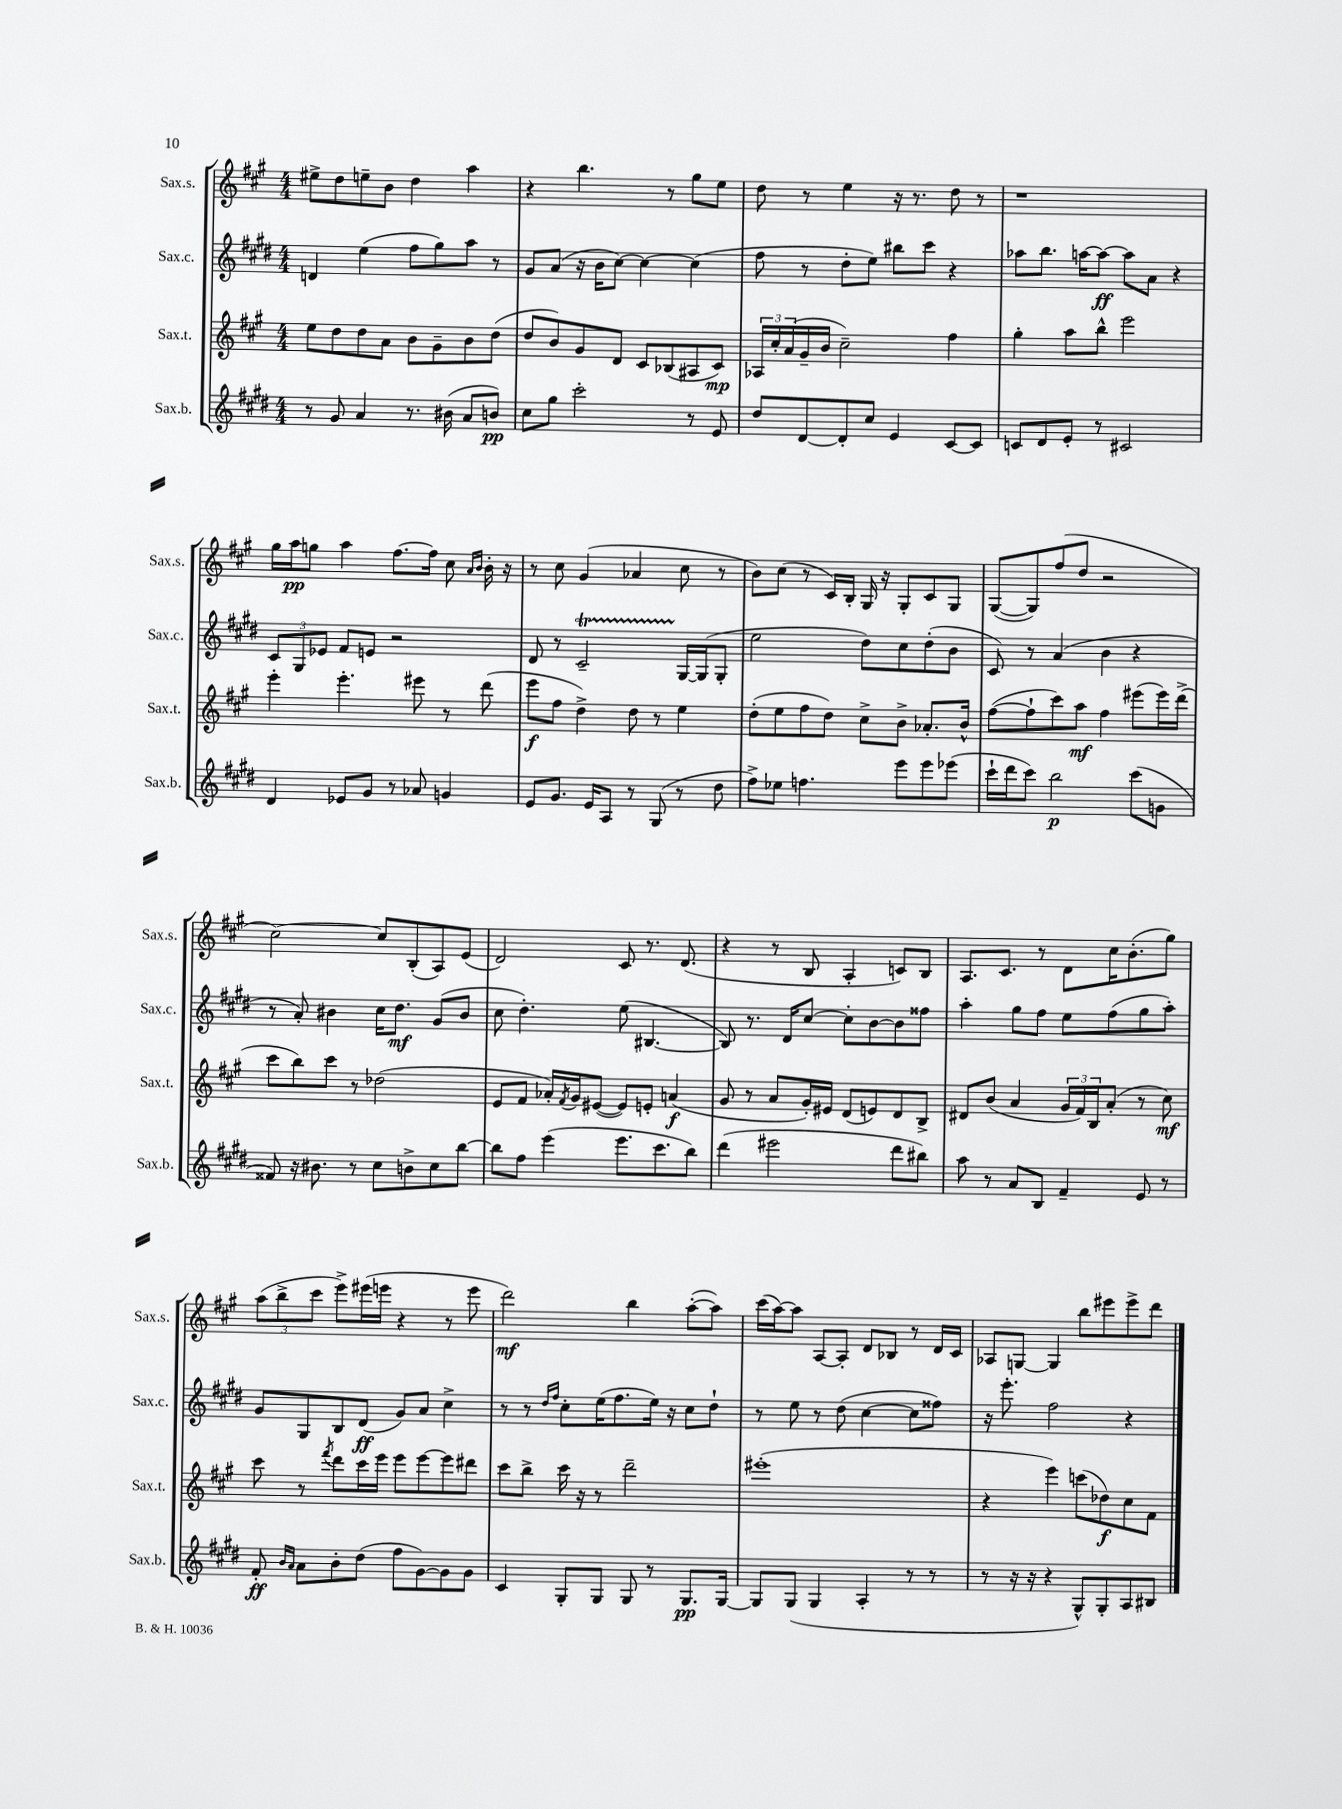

**kern	**kern	**kern	**kern
*staff4	*staff3	*staff2	*staff1
*clefG2	*clefG2	*clefG2	*clefG2
*k[f#c#g#d#]	*k[f#c#g#]	*k[f#c#g#d#]	*k[f#c#g#]
*M4/4	*M4/4	*M4/4	*M4/4
8r	8ee\L	4d/	8ee#^\L
8g#/	8dd\	.	8dd\
4a/	8dd\	(4ee\	8ee~\
.	8a\J	.	8b\J
8.r	8b\L	8ff#\L	4dd\
.	8g#~\	8gg#\)	.
(16b#\	.	.	.
8a/L	8b\	8aa\J	4aa\
8b/J)	(8dd\J	8r	.
=	=	=	=
8cc#\L	8dd/L	8g#/L	4r
8gg#\J	8b/)	(8a/J	.
2ccc#'\	8g#/	16r	4.bb\
.	.	16b\LK	.
.	8d/J	[8cc#\J)	.
.	8c#/L	4cc#\_	.
.	(8B-/	.	8r
8r	8A#/	(4cc#\]	8gg#\L
8e/	8c#/J)	.	8ee\J
=	=	=	=
8dd#/L	24A-/LL	8ff#\	8dd\
.	24cc#'/	.	.
.	(24a/	.	.
[8d#/	16g#~/	8r	8r
.	16b/JJ	.	.
8d#'/]	2cc#~\)	8dd#'\L	4ee\
8cc#/J	.	8ee\J)	.
4e/	.	8bb#\L	16r
.	.	.	8.r
.	.	8ccc#\J	.
[8c#/L	4ff#\	4r	8dd\
8c#/]J	.	.	8r
=	=	=	=
8c/L	4gg#'\	8aa-\L	1r
8d#/	.	8.bb\J	.
8e'/J	8aa\L	.	.
.	.	[16aa\LK	.
8r	8bb^^\J	8aa\_J	.
2c#/	2eee\	8aa\]L	.
.	.	8a\J	.
.	.	4r	.
=	=	=	=
4d#/	4eee'\	12c#/L	16gg#\LL
.	.	.	16aa\J
.	.	12G#/	.
.	.	.	8gg\J
.	.	12e-/J	.
8e-/L	4.eee'\	8f#/L	4aa\
8g#/J	.	8e/J	.
8r	.	2r	[8.ff#\L
8a-/	8eee#\	.	.
.	.	.	16ff#\]Jk
4g/	8r	.	8cc#\
.	.	.	16qqa/LL
.	.	.	16qqb/JJ
.	(8ddd\	.	16b'\
.	.	.	16r
=	=	=	=
8e/L	8eee\L	8d#/	8r
8.g#/J	8ff#\J	8r	8cc#\
.	4dd^\)	2c#~/	(4g#/
16e/LK	.	.	.
8A/J	.	.	.
8r	8dd\	.	4a-/
(8G#/	8r	.	.
8r	4ee\	[16G#/LL	8cc#\
.	.	(16G#/]J	.
8dd#\	.	8G#'/J	8r
=	=	=	=
8ff#^\L)	(8dd'\L	2ee\	8b\L)
8ee-\J	8ee\	.	(8cc#\J
4.ff\	8ff#\	.	8r
.	8dd\J)	.	16c#/LL)
.	.	.	16B'/JJ
.	8cc#^\L	8dd#\L)	16G#/
.	.	.	16r
8eee\L	8b^\J	8cc#\	8G#'/L
8eee\	8.a-'/L	(8dd#'\	8c#/
(8eee-\J	.	8b\J	8G#/J
.	16b^^/Jk	.	.
=	=	=	=
16ccc#`\LL	([8ff#\L	8c#/)	([8G#/L
16ddd#\J	.	.	.
8ccc#\J)	8ff#`\]	8r	8G#/])
2bb\	8ccc#\)	(4a/	(8ff#/
.	8aa\J	.	8dd/J
.	4ff#\	4b\	2r
(8ccc#\L	(8eee#\L	4r	.
8g\J	16eee#\L)	.	.
.	(16ddd^\JJ	.	.
=	=	=	=
8f##/)	8ccc#\L	8r	[2cc#\)
16r	8bb\)	8a'/)	.
8.b#\	.	.	.
.	8ccc#\J	4b#\	.
8r	8r	.	.
8cc#\L	(2dd-\	16cc#\LK	8cc#/]L
.	.	8.dd#\J	.
8b^\	.	.	(8B'/
8cc#\	.	(8g#/L	8A/)
[8bb\J	.	8b#/J	(8e/J
=	=	=	=
8bb\]L	8e/L	8cc#\	2d/)
8ff#\J	8f#/J	4.dd#'\)	.
(4eee\	16a-'/LL)	.	.
.	8qf#/	.	.
.	16g#/J	.	.
.	([8e#/J	.	.
8.eee\L	8e#/]L)	(8ee\	8c#/
.	8e'/J	[4.B#/	8.r
8.ccc#\	.	.	.
.	(4a/	.	.
.	.	.	(8.d/
8bb\J)	.	.	.
=	=	=	=
(4ddd#\	8g#/	8B#/])	4r
.	8r	8.r	.
2eee#\	8a/L	.	8r
.	.	16d#/LK	.
.	16g#'/L)	[8cc#/J	8B/
.	16e#/JJ	.	.
.	(8d/L	8cc#'\]L	4A'/
.	8e/)	[8b\	.
8ddd#\L	8d/	8b\]	8c/L)
8bb#\J)	8B^/J	8ff##\J	8B/J
=	=	=	=
8aa\	8d#/L	4aa'\	8.A/L
8r	(8b/J	.	.
.	.	.	8.c#/J
8a/L	4a/	8gg#\L	.
8B/J	.	8ff#\J	8r
4f#~/	24g#/LL	8ee\L	8d\L
.	24f#/)	.	.
.	24B/J	.	.
.	(8a'/J	(8ff#\	16cc#\K
.	.	.	(8.b'\
8e/	8r	8gg#\	.
8r	8cc#\)	8aa'\J)	8gg#\J)
=	=	=	=
8f#'/	8ccc#\	8g#/L	(12aa\L
.	.	.	12bb^\
16qqb/LL	.	.	.
16qqa/JJ	.	.	.
8a\L	8r	8G#/	.
.	.	.	12ccc#\J
.	8qfff#/	.	.
8b'\	8ddd\L	8B/	8eee^\L)
(8dd#\J	16ccc#\L	(8d#/J	(16eee#\L
.	16eee\JJ	.	16eee\JJ
8ff#\L	8eee\L	8g#/L)	4r
[8g#\)	[8eee\	8a/J	.
8g#\]	8eee\]	4cc#^\	8r
8g#\J	8ddd#\J	.	8eee\
=	=	=	=
4c#/	8ccc#\L	8r	2ddd\)
.	8bb^\J	8r	.
.	.	16qqdd#/LL	.
.	.	16qqff#/JJ	.
8G#'/L	16ccc#\	8cc#'\L	.
.	16r	.	.
8G#/J	8r	(16ee\K	.
.	.	8.ff#\	.
8G#/	2ddd~\	.	4bb\
8r	.	16ee\Jk)	.
.	.	16r	.
8.G#/L	.	8cc#\L	([8aa'\L
.	.	8dd#`\J	8aa\]J)
[16G#/Jk	.	.	.
=	=	=	=
8G#/]L	(1eee#'	8r	(16ccc#\LL
.	.	.	[16aa\J)
(8G#/J	.	8ee\	8aa\]J
4G#/	.	8r	[8A/L
.	.	(8dd#\	8A'/]J
4A'/	.	[4cc#\	8d/L
.	.	.	8B-/J
8r	.	8cc#\]L	8r
8r	.	8ff##\J)	16d/LL
.	.	.	16c#/JJ
=	=	=	=
8r	4r	16r	8A-/L
.	.	8.eee'\	.
16r	.	.	[8G/J
16r	.	.	.
4r	4eee\)	2ff#\	4G/]
8G#^^/L)	(8ccc\L	.	8bb\L
8G#'/	8dd-\)	.	8eee#\
8A/	8cc#\	4r	8eee#^\
8B#/J	8f#\J	.	8ddd\J
==	==	==	==
*-	*-	*-	*-
